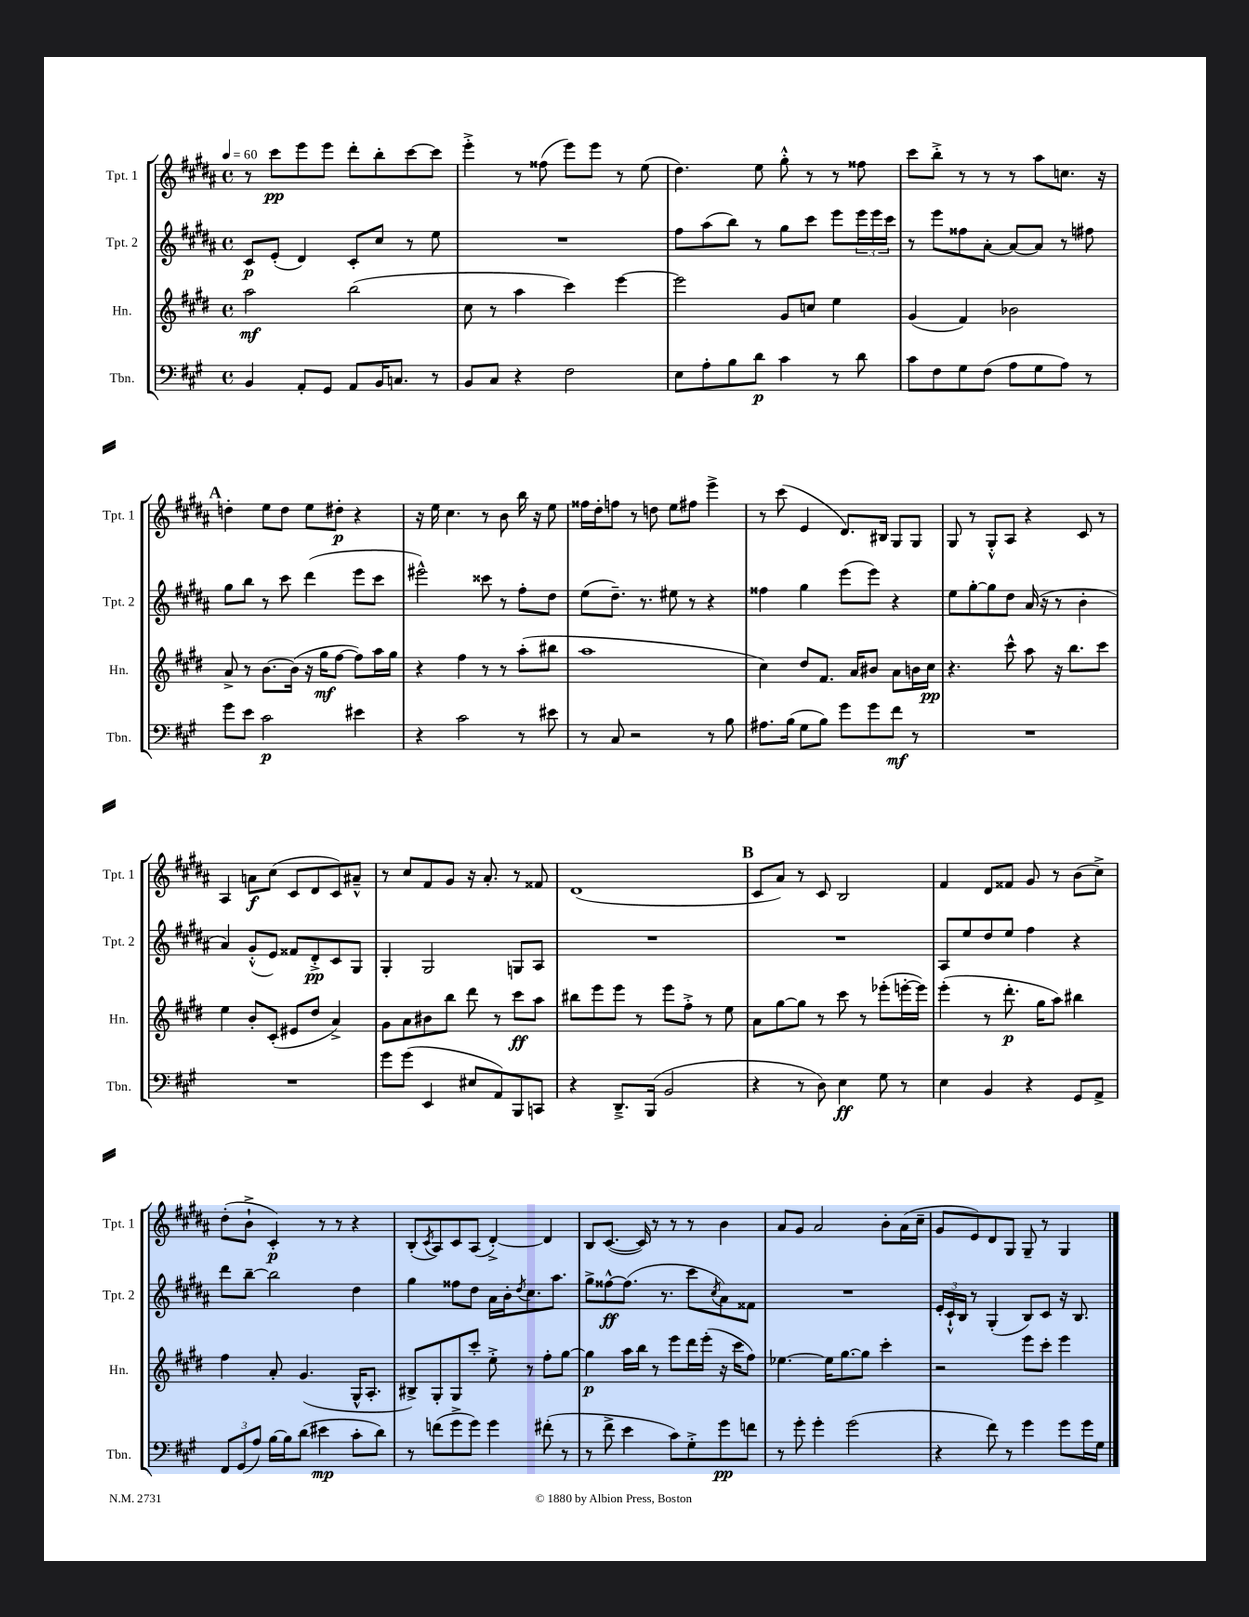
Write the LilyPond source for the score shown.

<<
\new StaffGroup <<
\new Staff = "s0" \with { instrumentName = "Tpt. 1" shortInstrumentName = "Tpt. 1" } {
    \clef treble \key b \major \defaultTimeSignature \time 4/4 \tempo 4 = 60
    r8 cis'''8\pp e'''8 e'''8 dis'''8-. b''8-. cis'''8~ cis'''8 |
    e'''4-.-> r8 fisis''8( e'''8) e'''8 r8 e''8( |
    dis''4.) e''8 gis''8-.-^ r8 r8 fisis''8 |
    cis'''8 b''8-.-> r8 r8 r8 ais''8 c''8. r16 |
    \mark \markup { \bold "A" } d''4-. e''8 d''8 e''8 dis''8-.\p r4 |
    r16 e''16 cis''4. r8 b'8 b''16 r16 e''8 |
    fisis''16 dis''16-. f''8 r8 d''8 e''8 fis''8 e'''4-> |
    r8 cis'''8( e'4 dis'8.) bis16 gis8 gis8 |
    gis8 r8 gis8-.-^ ais8 r4 cis'8 r8 |
    ais4 a'8\f cis''8( cis'8 dis'8 cis'8) ais'8---^ |
    r8 cis''8 fis'8 gis'8 r16 ais'8.-. r8 fisis'8 |
    dis'1( |
    \mark \markup { \bold "B" } cis'8 ais'8) r8 cis'8 b2 |
    fis'4 dis'8 fisis'8 gis'8 r8 b'8( cis''8->) |
    dis''8-.( b'8-!-> cis'4-.\p) r8 r8 r4 |
    b8-.( \acciaccatura { cis'8 } ais8) cis'8 ais8( dis'4~-.->) dis'4 |
    b8 cis'8.~( cis'16) r8 r8 r8 b'4 |
    ais'8 gis'8 ais'2 b'8-. ais'16( cis''16-- |
    gis'8 e'8) dis'8 gis8 gis8-- r8 gis4 \bar "|." |
}
\new Staff = "s1" \with { instrumentName = "Tpt. 2" shortInstrumentName = "Tpt. 2" } {
    \clef treble \key b \major \defaultTimeSignature \time 4/4
    cis'8\p e'8-.( dis'4) cis'8-. cis''8 r8 e''8 |
    R1 |
    fis''8 ais''8( b''8) r8 gis''8 cis'''8 e'''8 \tuplet 3/2 { e'''16 e'''16 cis'''16 } |
    r8 e'''8 fisis''8 ais'8~-. ais'8~ ais'8 r8 fis''8 |
    \mark \markup { \bold "A" } gis''8 b''8 r8 cis'''8 dis'''4( e'''8 cis'''8 |
    eis'''2-^) cisis'''8 r8 fis''8-. dis''8 |
    e''8( dis''8.--) r8. eis''8 r8 r4 |
    fisis''4 gis''4 e'''8( e'''8) r4 |
    e''8 gis''8~-. gis''8 dis''8 ais'16( r16 r8 b'4-. |
    ais'4) gis'8-.-^( e'8) fisis'8 dis'8-.->\pp cis'8 gis8 |
    gis4-. gis2 g8 ais8 |
    R1 |
    \mark \markup { \bold "B" } R1 |
    ais8 e''8 dis''8 e''8 fis''4 r4 |
    dis'''8 b''8~-- b''2 dis''4 |
    gis''4 fisis''8 dis''8 ais'16 b'16-. \acciaccatura { dis''8 } cis''8. ais''8. |
    gis''8-> fisis''8~-^\ff fisis''8.( r8. cis'''8 \acciaccatura { cis''8 } ais'8) fisis'8 |
    R1 |
    \tuplet 3/2 { e'16-. cis'16-!-^ b16 } r8 gis4-.( b8) cis'8 r16 b8. \bar "|." |
}
\new Staff = "s2" \with { instrumentName = "Hn." shortInstrumentName = "Hn." } {
    \clef treble \key e \major \defaultTimeSignature \time 4/4
    a''2\mf b''2( |
    cis''8 r8 a''4 cis'''4) e'''4~ |
    e'''2 gis'8 c''8 e''4 |
    gis'4( fis'4) bes'2 |
    \mark \markup { \bold "A" } a'8-> r8 b'8.~ b'16( r16 gis''16\mf fis''8~ fis''8) a''16 gis''16 |
    r4 fis''4 r8 r8 a''8-.( bis''8 |
    a''1 |
    cis''4) dis''8 fis'8. a'16 bis'8 a'8 b'16 cis''16\pp |
    r4. cis'''8-^ a''8 r16 b''8. cis'''8 |
    e''4 b'8-. cis'8-.( eis'8 dis''8 a'4->) |
    gis'8 a'8 bis'8 b''8 dis'''8 r8 cis'''8\ff a''8 |
    bis''8 e'''8 e'''8 r8 e'''8 fis''8-.-> r8 e''8 |
    \mark \markup { \bold "B" } a'8 gis''8~ gis''8 r8 cis'''8 r8 ees'''8-.( e'''16~-. e'''16) |
    e'''4-.( r8 dis'''8.-.\p gis''16 a''8) bis''4 |
    fis''4 a'8-. gis'4.( gis16-^ a8.-. |
    bis8->) gis8-. gis8 cis'''8-. e''8-.-> r8 fis''8-. gis''8~ |
    gis''4\p a''16 b''16 r8 e'''8 dis'''16 e'''16-.( r16 cis'''16 fis''8) |
    ees''4.~ ees''16 gis''8.~ gis''8 cis'''4-. |
    r2 e'''8 cis'''8-. e'''4 \bar "|." |
}
\new Staff = "s3" \with { instrumentName = "Tbn." shortInstrumentName = "Tbn." } {
    \clef bass \key a \major \defaultTimeSignature \time 4/4
    b,4 a,8-. gis,8 a,8 b,16 c8. r8 |
    b,8 cis8 r4 fis2 |
    e8 a8-. b8 d'8\p cis'4 r8 d'8 |
    cis'8 fis8 gis8 fis8( a8 gis8 a8) r8 |
    \mark \markup { \bold "A" } gis'8 e'8 cis'2\p eis'4 |
    r4 cis'2 r8 eis'8 |
    r8 cis8 r2 r8 b8 |
    ais8. b16( gis8 b8) gis'8 gis'8 fis'8\mf r8 |
    R1 |
    R1 |
    gis'8 gis'8( e,4 eis8 a,8) b,,8 c,8 |
    r4 d,8.---> b,,16( b,2 |
    \mark \markup { \bold "B" } r4 r8 d8) e4\ff gis8 r8 |
    e4 b,4 r4 gis,8 a,8-> |
    \tuplet 3/2 { fis,8 gis,8( a8) } b16~ b16 d'8( eis'4\mp cis'8-. d'8) |
    r8 f'8( gis'8-> gis'8) gis'4 fis'8-.( r8 |
    r8 fis'8-> e'4 cis'8) gis8-.-> gis'8\pp f'8 |
    r8 gis'8-. gis'4-. gis'2( |
    r4 fis'8) r8 gis'4 gis'8 gis'16 gis16 \bar "|." |
}
>>
>>
\layout { \context { \Score \remove "Bar_number_engraver" } }
